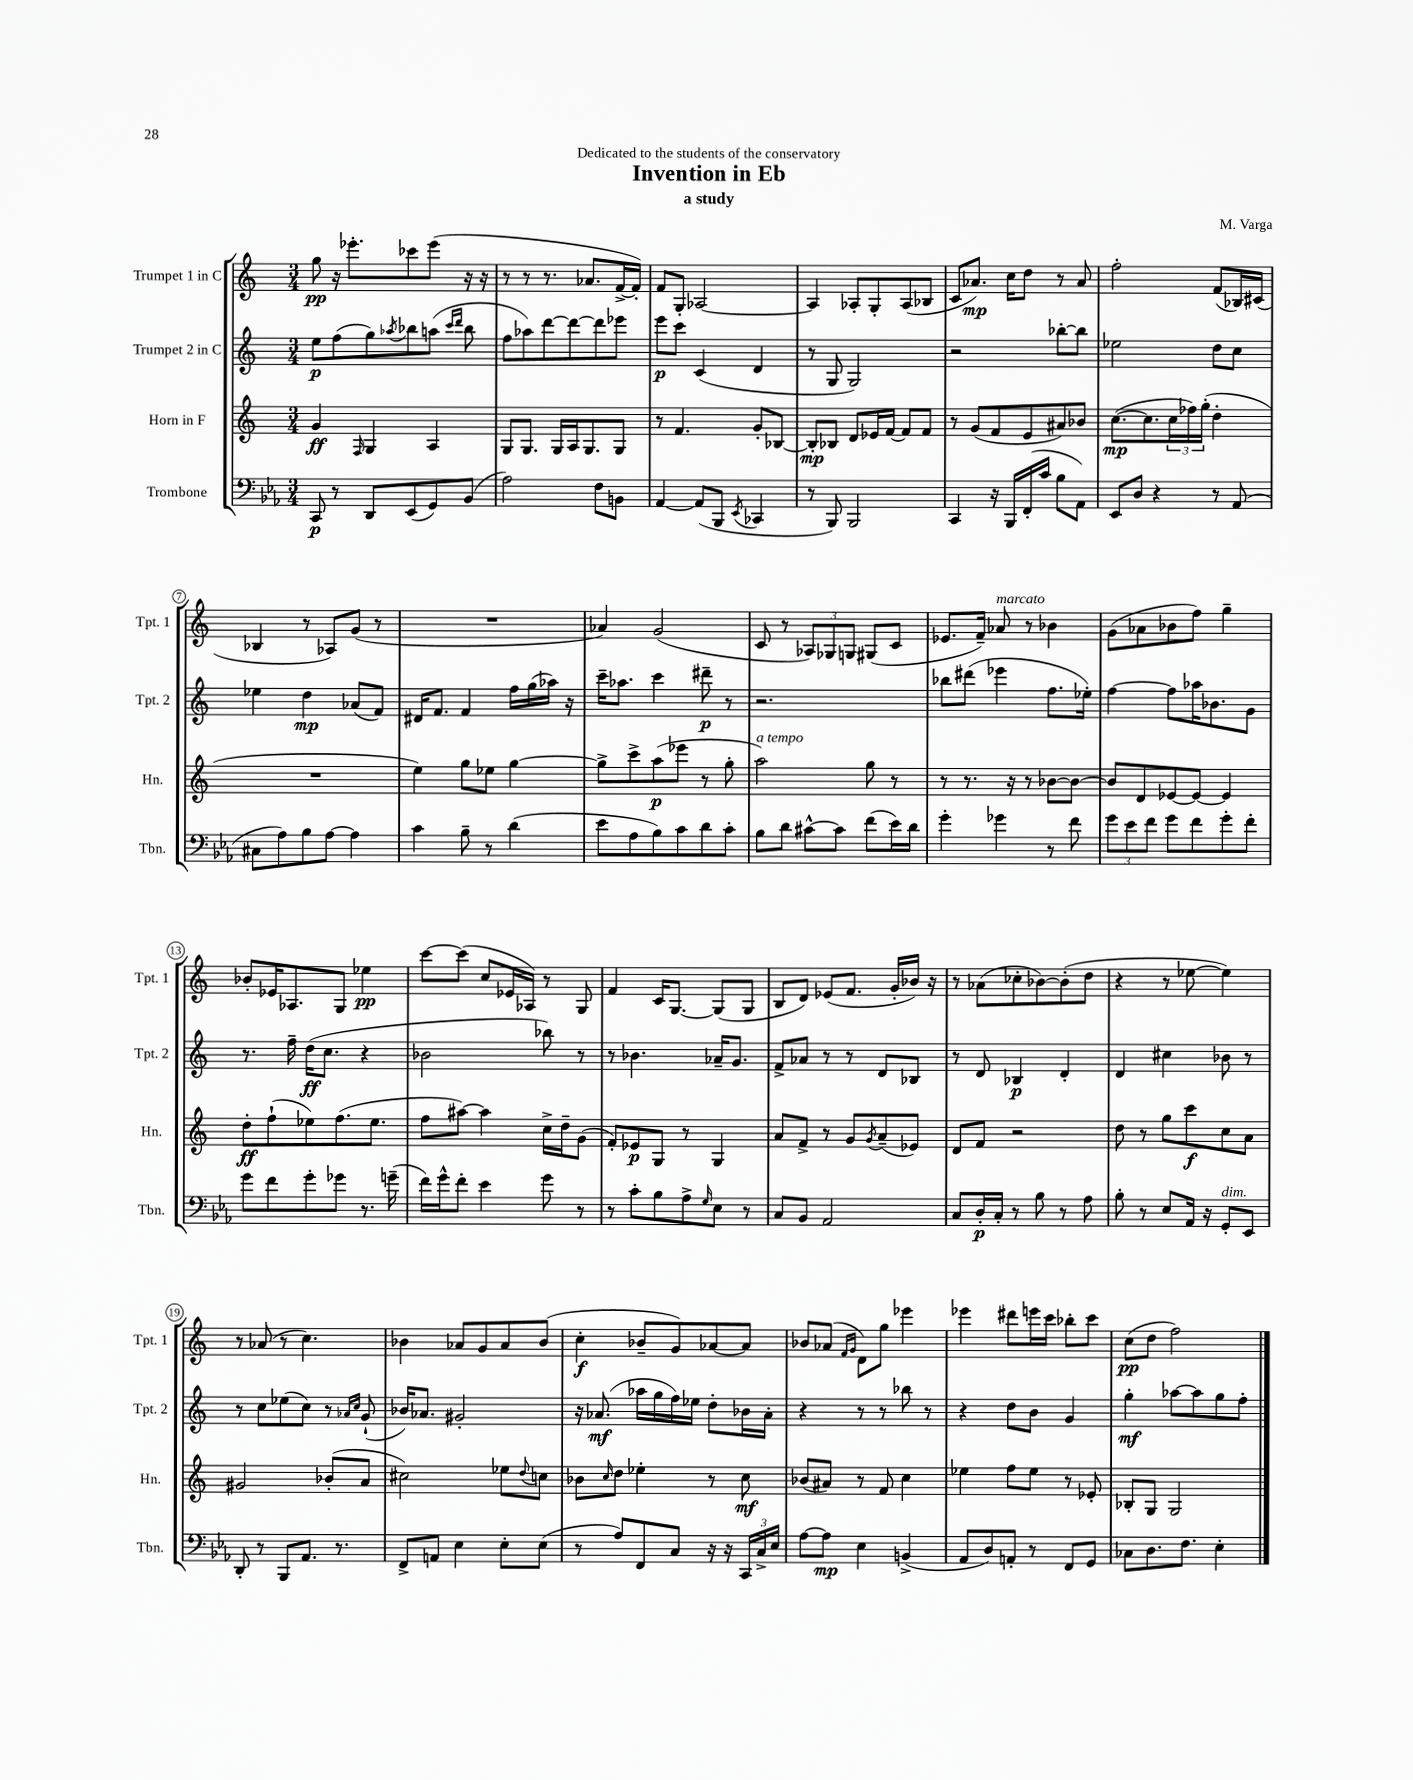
\header { title = "Invention in Eb" composer = "M. Varga" subtitle = "a study" dedication = "Dedicated to the students of the conservatory" }
<<
\new StaffGroup <<
\new Staff = "s0" \with { instrumentName = "Trumpet 1 in C" shortInstrumentName = "Tpt. 1" } {
    \clef treble \key c \major \numericTimeSignature \time 3/4
    g''8\pp r16 ees'''8.-. ces'''8 ees'''8( r16 r16 |
    r8 r8 r8. aes'8. f'16~-> f'16-.) |
    f'8 g8-. aes2~ |
    aes4 aes8-. g8-. aes8( bes8 |
    c'8 aes'8.\mp) c''16 d''8 r8 aes'8 |
    f''2-. f'8( bes16) cis'16( |
    bes4 r8 aes8) g'8( r8 |
    R2. |
    aes'4) g'2( |
    c'8 r8 \tuplet 3/2 { aes8) ges8 g8 } gis8( c'8 |
    ees'8. f'16--) aes'8^\markup { \italic "marcato" } r8 bes'4 |
    g'8( aes'8 bes'8 f''8) g''4-- |
    bes'8-. ees'16 aes8. g8 ees''4\pp |
    c'''8~ c'''8( c''8 ees'16 aes16) r8 g8 |
    f'4 c'16 g8.~ g8( g8 |
    b8 d'8) ees'8( f'8. g'16-. bes'16) r16 |
    r8 aes'8( ces''8-. bes'8~) bes'8-.( d''8 |
    r4 r8 ees''8~ ees''4) |
    r8 aes'8( r8 c''4.) |
    bes'4 aes'8 g'8 aes'8 bes'8( |
    c''4-.\f bes'8-- g'8) aes'8~ aes'8 |
    bes'8 aes'8( \grace { f'16 g'16 } d'8) g''8 ees'''4 |
    ees'''4 dis'''8 e'''16 c'''16 bes''8-. c'''8 |
    c''8\pp( d''8 f''2) \bar "|." |
}
\new Staff = "s1" \with { instrumentName = "Trumpet 2 in C" shortInstrumentName = "Tpt. 2" } {
    \clef treble \key c \major \numericTimeSignature \time 3/4
    e''8\p f''8( g''8) \acciaccatura { aes''8 } bes''8 a''8( \grace { c'''16 d'''16 } bes''8 |
    f''8 aes''8) d'''8~ d'''8~ d'''8 ees'''8 |
    e'''8\p c'''8 c'4( d'4 |
    r8 g8 g2) |
    r2 bes''8~-. bes''8 |
    ees''2 d''8 c''8 |
    ees''4 d''4\mp aes'8( f'8) |
    dis'16 f'8. f'4 f''16 g''16( aes''16) r16 |
    c'''16-- aes''8. c'''4 dis'''8--\p r8 |
    r2. |
    bes''8 dis'''8( ees'''4 f''8. ees''16-.) |
    f''4~ f''8 aes''16 bes'8. g'8 |
    r8. f''16-- d''16\ff( c''8. r4 |
    bes'2 bes''8) r8 |
    r8 bes'4. aes'16-- g'8. |
    f'8-> aes'8 r8 r8 d'8 bes8 |
    r8 d'8 bes4\p d'4-. |
    d'4 cis''4 bes'8 r8 |
    r8 c''8 ees''8( c''8) r8 \grace { aes'16 c''16 } g'8-!( |
    bes'16) aes'8. gis'2-. |
    r16 aes'8.\mf( aes''16 g''16 f''16) ees''16 d''8-. bes'16 aes'16-. |
    r4 r8 r8 bes''8 r8 |
    r4 d''8 b'8 g'4 |
    g''4-.\mf aes''8~ aes''8 g''8 f''8-. \bar "|." |
}
\new Staff = "s2" \with { instrumentName = "Horn in F" shortInstrumentName = "Hn." } {
    \clef treble \key c \major \numericTimeSignature \time 3/4
    g'4\ff \grace { f16 } g4 a4 |
    g8 g8. g16 a16 g8. g8 |
    r8 f'4. g'8-. bes8~ |
    bes8-.\mp bes8 d'8 ees'16 f'16~ f'8 f'8 |
    r8 g'8( f'8 e'8 ais'8) bes'8 |
    c''8.~\mp( c''8. \tuplet 3/2 { c''16 fes''16) g''16-.( } d''4-. |
    R2. |
    e''4) g''8 ees''8 g''4~ |
    g''8-> c'''8-> a''8\p( ees'''8 r8 g''8-. |
    a''2^\markup { \italic "a tempo" }) g''8 r8 |
    r8 r8. r16 r8 bes'8~ bes'8~ |
    bes'8 d'8 ees'8~ ees'8~ ees'4 |
    d''8-.\ff f''8-!( ees''8) f''8.( ees''8. |
    f''8 ais''8~) ais''4 c''16-> d''16-- g'8( |
    f'8-.) ees'8\p g8 r8 g4 |
    a'8 f'8-> r8 g'8 \acciaccatura { g'8 } a'8--( ees'8) |
    d'8 f'8 r2 |
    d''8 r8 g''8 c'''8\f c''8 a'8 |
    gis'2 bes'8-.( a'8 |
    cis''2) ees''8 \appoggiatura { d''8 } c''8 |
    bes'8 \grace { c''16 } d''8 ees''4-. r8 c''8\mf |
    bes'8( ais'8) r8 f'8 c''4 |
    ees''4 f''8 ees''8 r8 ees'8-. |
    bes8-. g8 g2 \bar "|." |
}
\new Staff = "s3" \with { instrumentName = "Trombone" shortInstrumentName = "Tbn." } {
    \clef bass \key ees \major \numericTimeSignature \time 3/4
    c,8\p r8 d,8 ees,8( g,8) bes,8( |
    aes2) f8 b,8 |
    aes,4~ aes,8( bes,,8 \acciaccatura { ees,8 } ces,4 |
    r8 bes,,8) bes,,2 |
    c,4 r16 bes,,16 f,16-.( c'16 bes8 aes,8) |
    ees,8 d8 r4 r8 aes,8( |
    cis8 aes8) bes8 aes8~ aes4 |
    c'4 bes8-- r8 d'4( |
    ees'8 aes8 bes8) c'8 d'8 c'8-. |
    bes8 d'8 cis'8~-^ cis'8 f'8( ees'16) d'16 |
    g'4-. ges'4 r8 f'8 |
    \tuplet 3/2 { g'8 ees'8 f'8 } g'8 f'8 g'8-. f'8-. |
    g'8 f'8 g'8-. ges'8 r8. g'16--( |
    f'16) g'16-^ f'8-. ees'4 g'8 r8 |
    r8 c'8-. bes8 aes8-> \grace { g16 } ees8 r8 |
    c8 bes,8 aes,2 |
    c8 d16-.\p c16-. r8 bes8 r8 aes8 |
    bes8-. r8 ees8 aes,16 r16 g,8-.^\markup { \italic "dim." } ees,8 |
    d,8-. r8 bes,,8 aes,8. r8. |
    f,8-> a,8 ees4 ees8-. ees8( |
    r8 aes8) f,8 c8 r16 r16 \tuplet 3/2 { c,16 c16-> ees16 } |
    aes8~ aes8\mp ees4 b,4->( |
    aes,8 d8) a,8-. r8 f,8 g,8 |
    ces8 d8. f8. ees4-. \bar "|." |
}
>>
>>
\layout { \context { \Score \override BarNumber.stencil = #(make-stencil-circler 0.1 0.3 ly:text-interface::print) } }
